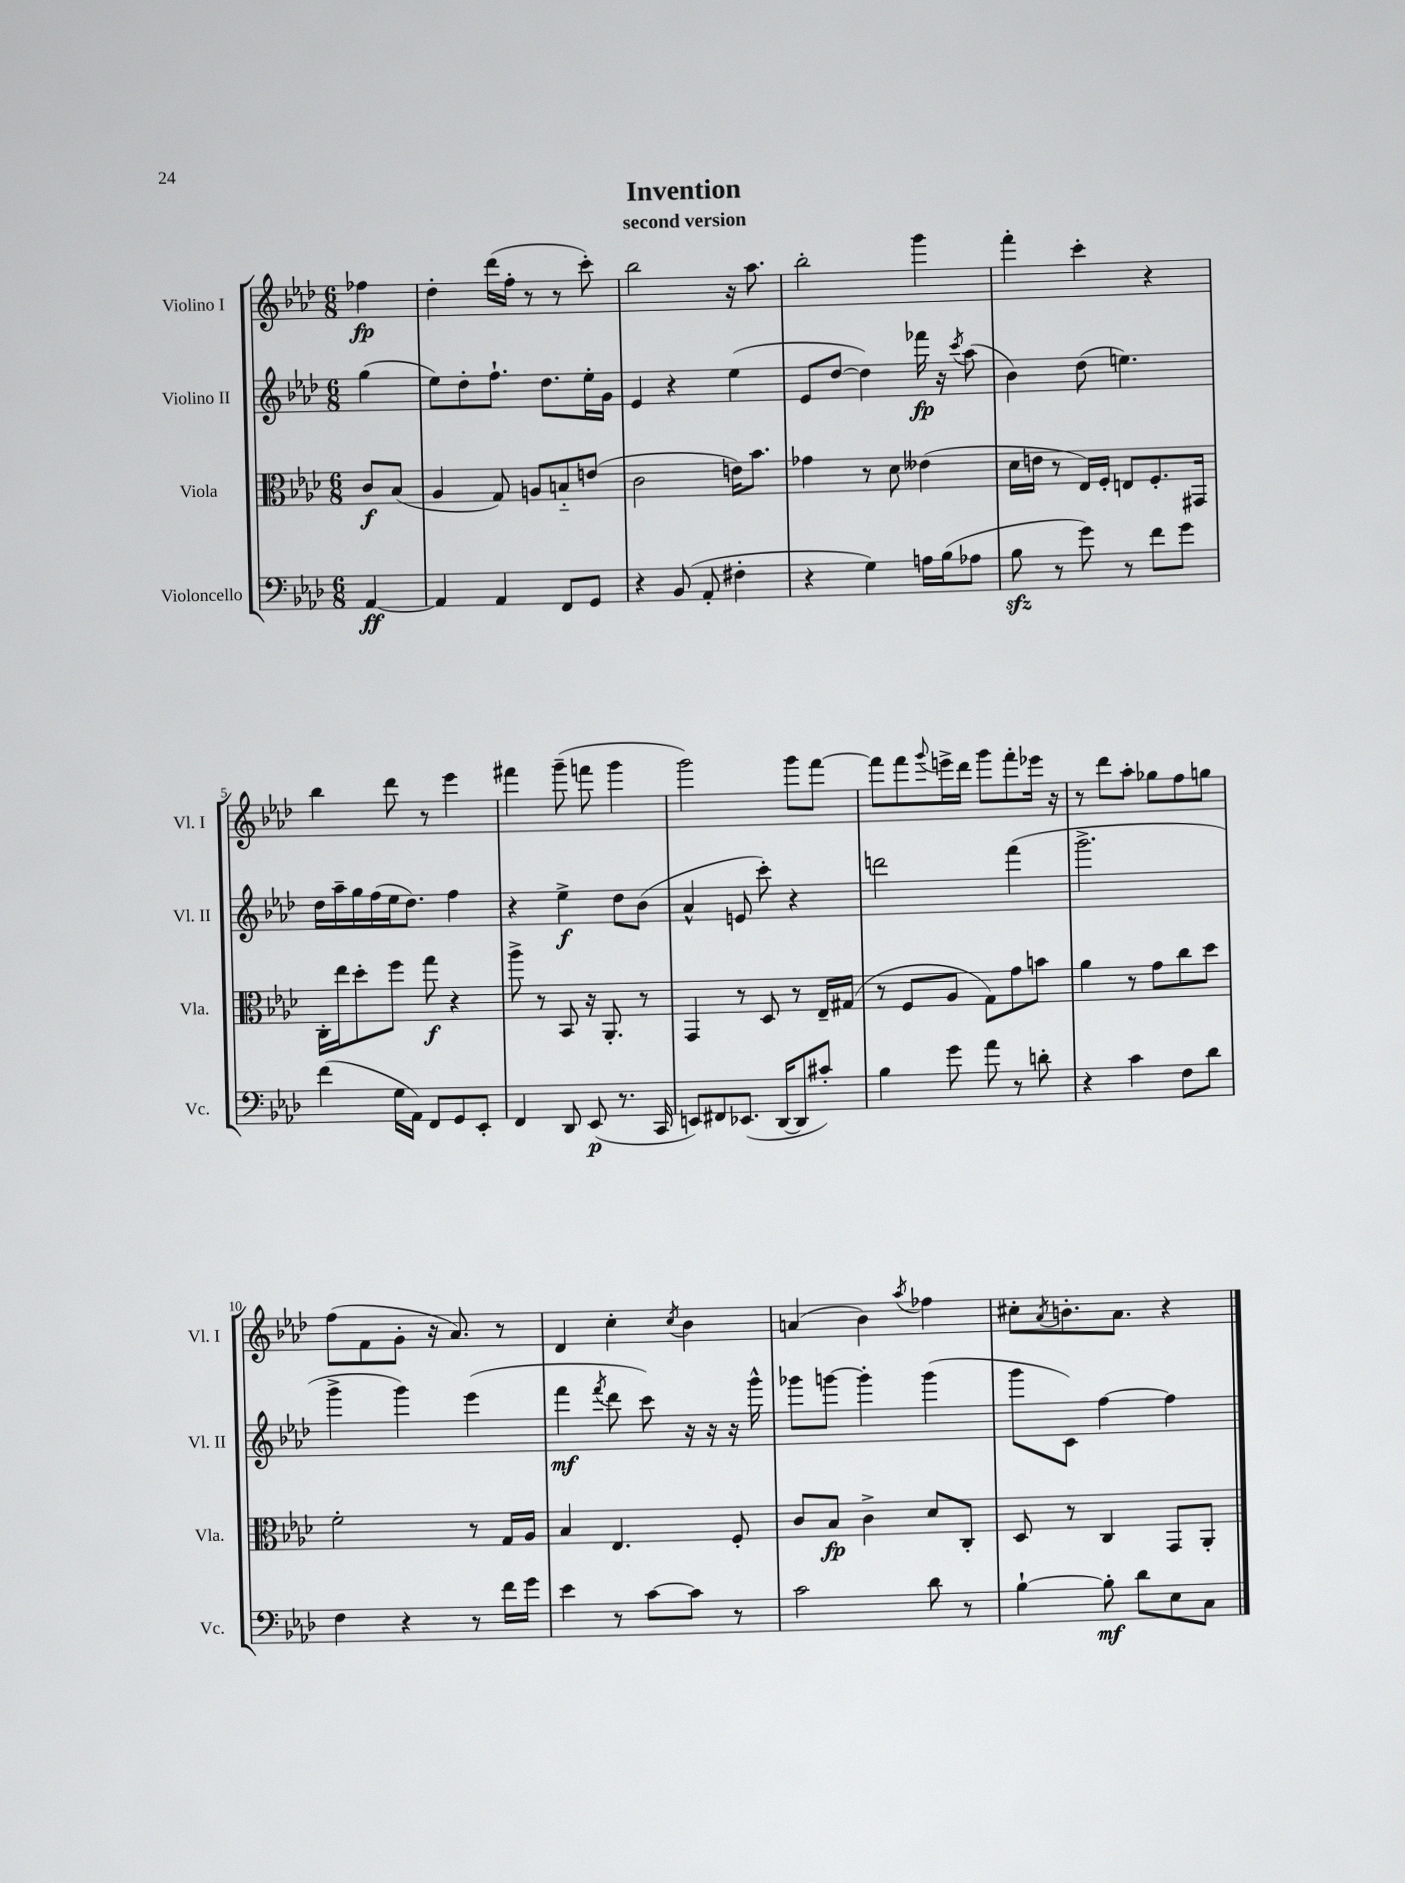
\header { title = "Invention" subtitle = "second version" }
<<
\new StaffGroup <<
\new Staff = "s0" \with { instrumentName = "Violino I" shortInstrumentName = "Vl. I" } {
    \clef treble \key aes \major \numericTimeSignature \time 6/8 \partial 4
    fes''4\fp |
    des''4-. des'''16( f''16-. r8 r8 c'''8-.) |
    bes''2 r16 aes''8. |
    bes''2-. g'''4 |
    f'''4-. c'''4-. r4 |
    bes''4 des'''8 r8 ees'''4 |
    fis'''4 g'''8--( f'''8 g'''4 |
    g'''2) g'''8 f'''8~ |
    f'''8 f'''8 \appoggiatura { g'''8 } e'''16-> des'''16 g'''8 f'''8-. ees'''16 r16 |
    r8 des'''8 aes''8-. ges''8 f''8 g''8 |
    f''8( f'8 g'8-. r16 aes'8.) r8 |
    des'4 c''4-. \acciaccatura { c''8 } bes'4 |
    a'4( bes'4) \acciaccatura { aes''8 } fes''4 |
    cis''8-. \acciaccatura { aes'8 } b'8.-. aes'8. r4 \bar "|." |
}
\new Staff = "s1" \with { instrumentName = "Violino II" shortInstrumentName = "Vl. II" } {
    \clef treble \key aes \major \numericTimeSignature \time 6/8 \partial 4
    g''4( |
    ees''8) des''8-. f''8.-! des''8. ees''16-. g'16 |
    ees'4 r4 ees''4( |
    ees'8 des''8~ des''4) fes'''16\fp r16 \acciaccatura { c'''8 } aes''8( |
    bes'4) des''8( e''4.) |
    des''16 aes''16-- g''16 f''16( ees''16 des''8.) f''4 |
    r4 ees''4->\f des''8 bes'8( |
    aes'4-^ e'8 c'''8-.) r4 |
    d'''2 f'''4( |
    g'''2.-> |
    g'''4-> g'''4) ees'''4( |
    f'''4\mf \acciaccatura { f'''8 } des'''8 c'''8) r16 r16 r16 g'''16-^ |
    ges'''8 g'''8~ g'''4-. g'''4( |
    g'''8 c'8) f''4~ f''4 \bar "|." |
}
\new Staff = "s2" \with { instrumentName = "Viola" shortInstrumentName = "Vla." } {
    \clef alto \key aes \major \numericTimeSignature \time 6/8 \partial 4
    c'8\f bes8( |
    aes4 g8) a8 b8-_ e'8( |
    c'2 e'16) bes'8. |
    ges'4 r8 des'8 eeses'4( |
    des'16 e'16 r8 ees16) f16-. e8 f8.-. gis,16 |
    c16-. ees''16 des''8-. f''8 g''8\f r4 |
    aes''8-> r8 bes,8 r16 aes,8.-. r8 |
    g,4 r8 des8 r8 ees16-- gis16( |
    r8 f8 aes8 g8) g'8 b'8 |
    aes'4 r8 g'8 c''8 des''8 |
    f'2-. r8 g16 aes16 |
    bes4 ees4. f8-. |
    c'8 bes8\fp c'4-> des'8 c8-. |
    des8 r8 c4 g,8 aes,8-. \bar "|." |
}
\new Staff = "s3" \with { instrumentName = "Violoncello" shortInstrumentName = "Vc." } {
    \clef bass \key aes \major \numericTimeSignature \time 6/8 \partial 4
    aes,4~\ff |
    aes,4 aes,4 f,8 g,8 |
    r4 bes,8( aes,8-. fis4-. |
    r4 g4) a16 bes16( aes8 |
    bes8\sfz r8 g'8) r8 f'8 g'8 |
    f'4( g16 aes,16) f,8 g,8 ees,8-. |
    f,4 des,8 ees,8\p( r8. c,16 |
    e,8) fis,8 ees,8.( des,16~ des,8 cis'8-.) |
    bes4 g'8 aes'8 r8 d'8-. |
    r4 c'4 f8 des'8 |
    f4 r4 r8 f'16 g'16 |
    ees'4 r8 c'8~ c'8 r8 |
    c'2 des'8 r8 |
    bes4~-! bes8-.\mf des'8 ees8 c8 \bar "|." |
}
>>
>>
